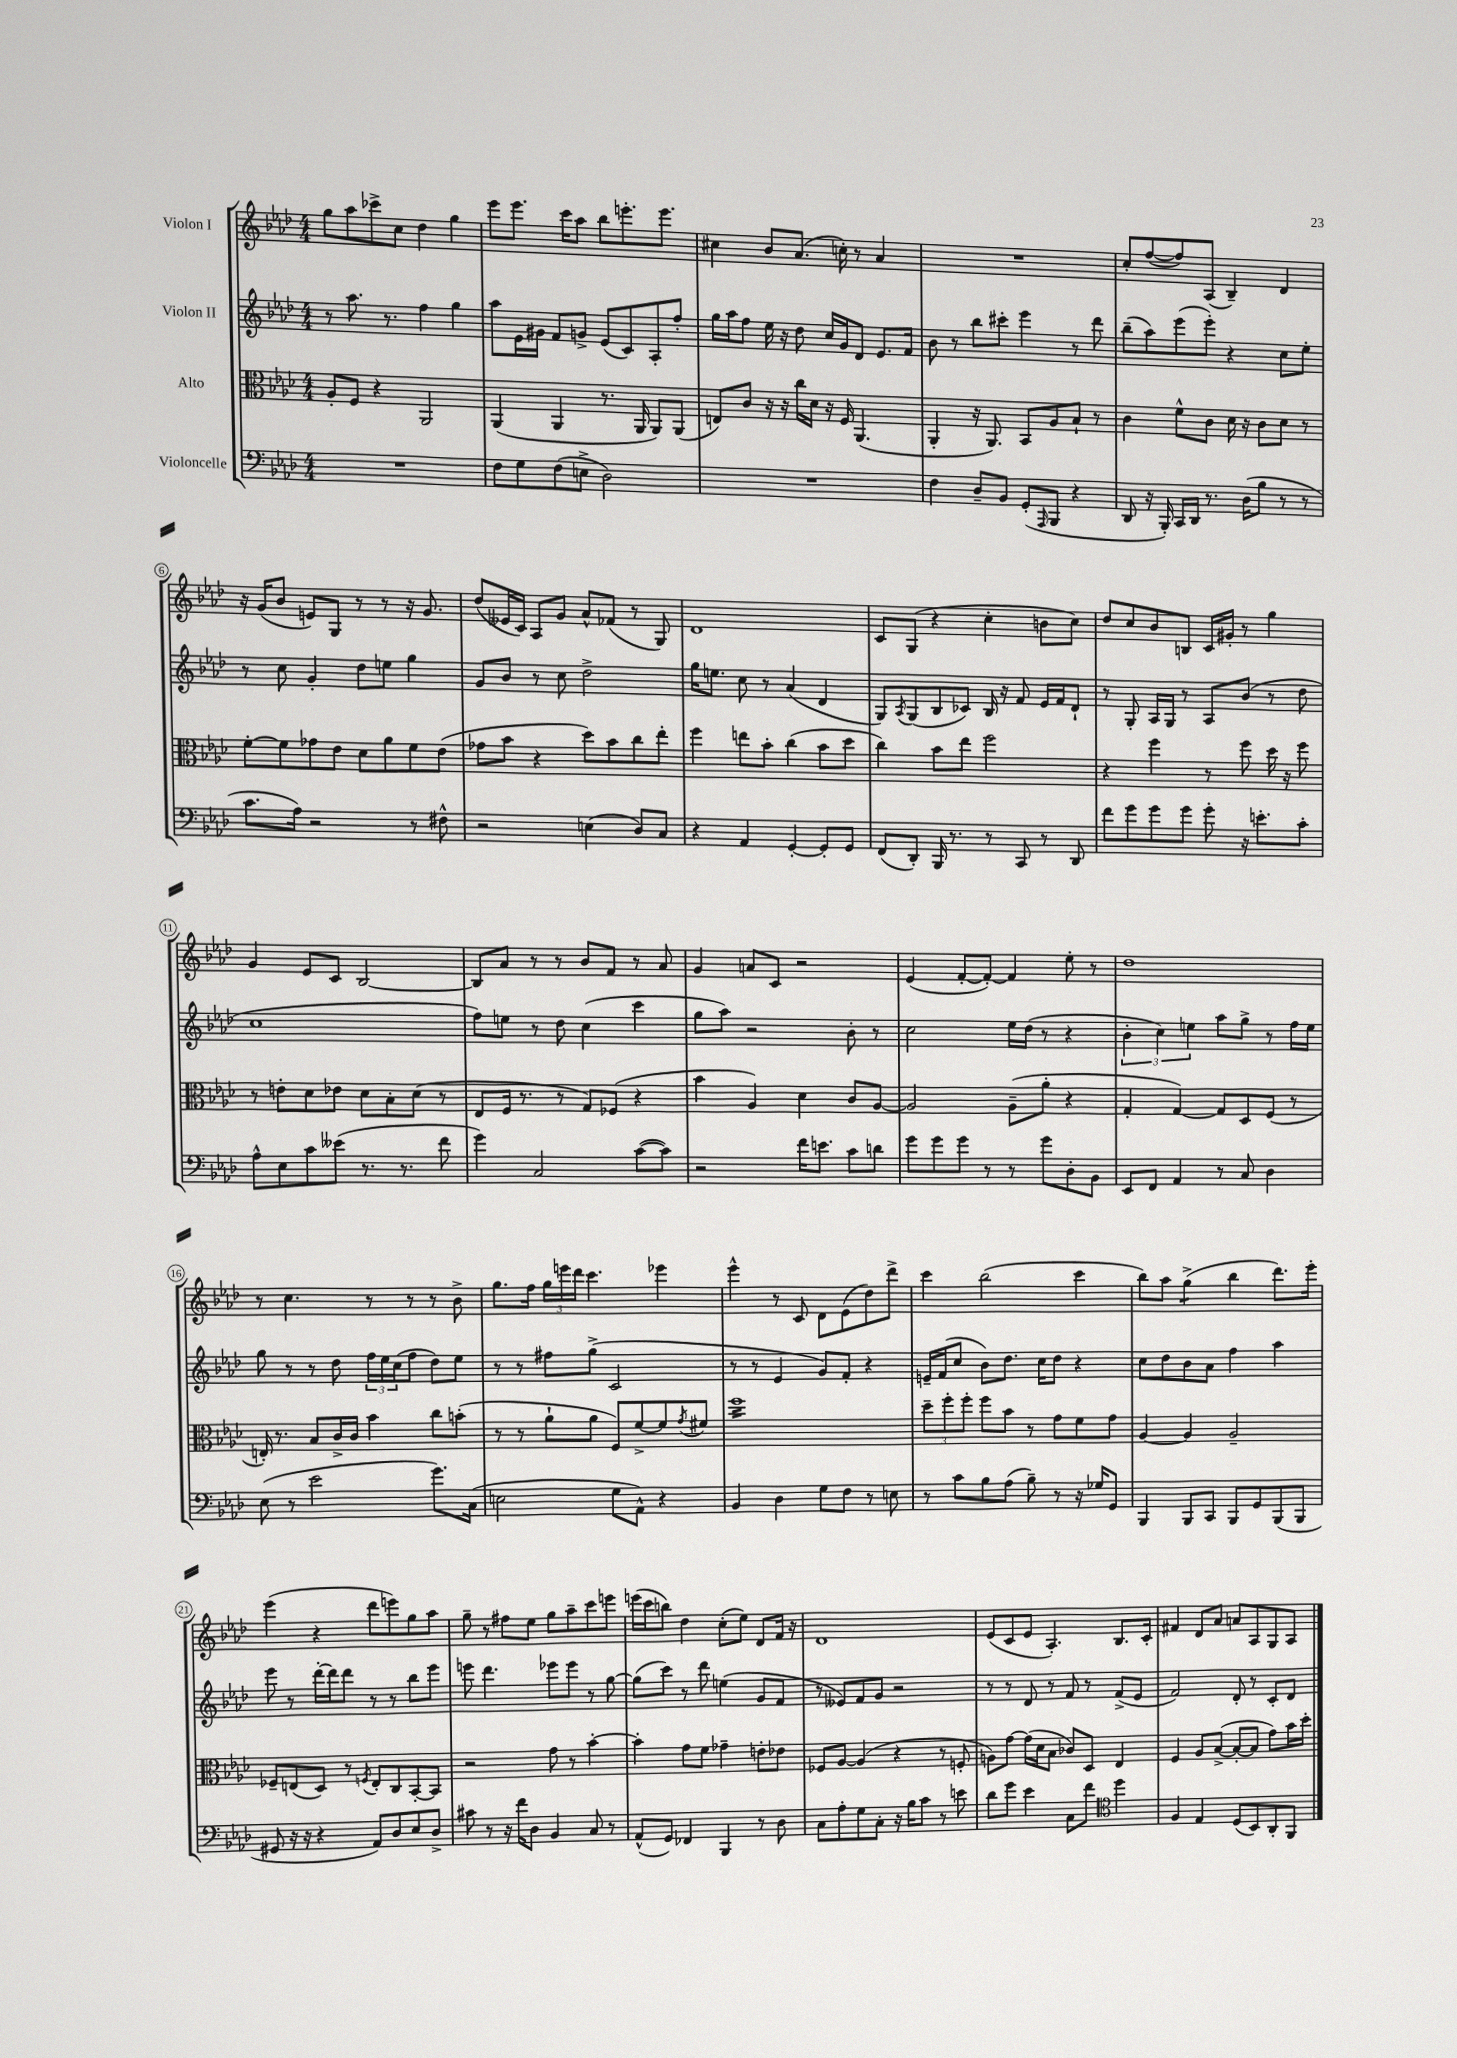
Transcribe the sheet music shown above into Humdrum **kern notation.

**kern	**kern	**kern	**kern
*staff4	*staff3	*staff2	*staff1
*clefF4	*clefC3	*clefG2	*clefG2
*k[b-e-a-d-]	*k[b-e-a-d-]	*k[b-e-a-d-]	*k[b-e-a-d-]
*M4/4	*M4/4	*M4/4	*M4/4
1r	8A-'	8r	8gg
.	8F	8.aa-	8aa-
.	4r	.	8ccc-^
.	.	8.r	.
.	.	.	8cc
.	2AA-	4ff	4dd-
.	.	4gg	4gg
=	=	=	=
8F	(4AA-	8aa-	8eee-
8G	.	16e-	8.eee-
.	.	16g#	.
(8F	4AA-	8f	.
.	.	.	16ccc
8E^	.	8g^	8aa-
2D-)	8.r	(8e-	8bb-
.	.	8c)	8.eee'
.	16AA-	.	.
.	8AA-)	8A-'	.
.	.	.	8.eee
.	(8AA-	8ff'	.
=	=	=	=
1r	8E)	16gg	4cc#
.	.	16aa-	.
.	8c	8ff	.
.	16r	16ee-	8b-
.	16r	16r	.
.	16cc	8dd-	(8.a-
.	16d-	.	.
.	16r	16cc	.
.	16F	16g	16cc')
.	(4.AA-	8d-	8r
.	.	8.e-	4a-
.	.	16f	.
=	=	=	=
4F	4AA-'	8b-	1r
.	.	8r	.
8D-~	16r	8bb-	.
.	8.AA-)	.	.
8BB-	.	8ccc#'	.
(8GG'	8BB-	4eee-	.
16qqAAA-	.	.	.
8BBB-	8A-	.	.
4r	8B-`	8r	.
.	8r	8ddd-	.
=	=	=	=
8DD-	4c	(8bb-~	8cc'
16r	.	8aa-)	([8ff
16BBB-')	.	.	.
16CC	8f^^	(8eee-	8ff])
16DD-	.	.	.
8.r	8c	8eee-')	(8A-
.	16d-	4r	4B-~)
(16D-	16r	.	.
8B-	8c	.	.
8r	8d-	8cc	4d-
8r	8r	8ee-'	.
=	=	=	=
8.c	[8f'	8r	16r
.	.	.	(16g
.	8f]	8cc	8b-
16A-)	.	.	.
2r	8g-	4g'	8e)
.	8e-	.	8G
.	8d-	8dd-	8r
.	8a-	8ee	8r
8r	8f	4gg	16r
.	.	.	8.g
8F#^^	(8e-	.	.
=	=	=	=
2r	8g-	8g	(8dd-
.	8b-	8b-	16e--
.	.	.	16c)
.	4r	8r	8A-
.	.	8cc	8g
(4E	8dd-)	2dd-^	8a-^^
.	8b-	.	(8f-
8D-)	8cc	.	8r
8C	8ee-'	.	8G)
=	=	=	=
4r	4ff	16gg	1d-
.	.	8.ee	.
4AA-	8ee	8cc	.
.	8b-'	8r	.
[4GG'	(4cc	(4a-	.
8GG']	8b-	4d-	.
8GG	8dd-	.	.
=	=	=	=
(8FF	4cc)	8G)	8c
.	.	8qA-	.
8DD-')	.	(8G	(8G
16BBB-	8b-	8B-	4r
8.r	.	.	.
.	8ee-	8c-)	.
8r	2ff	16B-	4cc'
.	.	16r	.
8CC	.	8f	.
8r	.	16e-	8b
.	.	16f	.
8DD-	.	8d-`	8cc)
=	=	=	=
8f	4r	8r	8dd-
8g	.	8G'	8cc
8g	4ff	16A-	8b-
.	.	16G	.
8g	.	8r	8B
8g'	8r	8A-	16c
.	.	.	16g#'
16r	8ff	(8b-	8r
8.e'	.	.	.
.	16dd-	8r	4gg
.	16r	.	.
8c'	8ff	8dd-	.
=	=	=	=
8A-^^	8r	1cc	4g
8E-	8e'	.	.
8c	8d-	.	8e-
(8e--	8e-	.	8c
8.r	8d-	.	[2B-
.	8B-'	.	.
8.r	.	.	.
.	(8d-	.	.
8f	8r	.	.
=	=	=	=
4g)	8E-	8ff)	8B-]
.	16F	8ee	8a-
.	8.r	.	.
2C	.	8r	8r
.	8r	8dd-	8r
.	8G)	(4cc	8b-
.	(8F-	.	8f
([8c	4r	4ccc	8r
8c])	.	.	8a-
=	=	=	=
2r	4b-	8gg	4g
.	.	8aa-)	.
.	4A-)	2r	8a
.	.	.	8c
16f	4d-	.	2r
8.e	.	.	.
8c	8c	8b-'	.
8d	[8A-	8r	.
=	=	=	=
8g	2A-]	2cc	(4e-
8g	.	.	.
8g	.	.	[8f'
8r	.	.	8f'_)
8r	(8A-~	16ee-	4f]
.	.	(16dd-	.
8g	8a-'	8r	.
8D-'	4r	4r	8ee-'
8BB-	.	.	8r
=	=	=	=
8EE-	4G'	6b-'	1dd-
8FF	.	.	.
.	.	6cc)	.
4AA-	[4G)	.	.
.	.	6ee	.
8r	8G]	8aa-	.
8C	8D-	8gg^	.
4D-	(8F	8r	.
.	8r	16ff	.
.	.	16ee	.
=	=	=	=
(8E-	16E')	8gg	8r
.	8.r	.	.
8r	.	8r	4.cc
2e-	8B-	8r	.
.	16c^	8dd-	.
.	16c	.	.
.	4b-	24ff	8r
.	.	24ee-	.
.	.	(24cc	.
.	.	8ff	8r
8.g)	8cc	8dd-)	8r
.	(8b'	8ee-	8b-^
(16C	.	.	.
=	=	=	=
2E	8r	8r	8.gg
.	8r	8r	.
.	.	.	16ff
.	8a-`	8ff#	24gg
.	.	.	24eee
.	.	.	24ddd-
.	8a-	(8gg^	4.ccc
8G	8F)	2c	.
8AA-^^)	[8f^	.	.
4r	8f]	.	4eee-
.	8qg	.	.
.	8f#	.	.
=	=	=	=
4BB-	1ff	8r	4eee-^^
.	.	8r	.
4D-	.	4e-	8r
.	.	.	8c
8G	.	8g)	8d-
8F	.	8f'	(8e-
8r	.	4r	8dd-)
8E	.	.	8ddd-^
=	=	=	=
8r	12dd-~	16e~	4ccc
.	.	(16f	.
.	12ff'	.	.
8c	.	8cc	.
.	12ff'	.	.
8B-	8ff	8b-)	(2bb-
(8A-	8b-	8.dd-	.
8B-~)	8r	.	.
.	.	16cc	.
8r	8g	8dd-	.
16r	8f	4r	4ccc
16G-	.	.	.
8GG	8g	.	.
=	=	=	=
4BBB-	[4A-	8cc	8bb-)
.	.	8dd-	8aa-
8BBB-	4A-]	8b-	(4gg^
8CC	.	8a-	.
8BBB-	2A-~	4ff	4bb-
8GG	.	.	.
(8BBB-	.	4aa-	8.ddd-)
8BBB-	.	.	.
.	.	.	16eee-'
=	=	=	=
8GG#	8F-~	8eee-	(4eee-
16r	(8E	8r	.
16r	.	.	.
4r	8D-)	[16ddd-'	4r
.	.	16ddd-]	.
.	8r	8ddd-	.
.	8qF	.	.
8AA-)	8E'	8r	8ddd-
8D-	8C	8r	8eee)
8E-	[8BB-'	8bb-	8gg
8D-^	8BB-]	8eee-	8aa-
=	=	=	=
8c#	2r	8eee	8gg~
8r	.	4.ddd-	8r
16r	.	.	8ff#
16f	.	.	.
8D-	.	.	8ee-
4BB-	8g	8eee-	8gg
.	8r	8eee-	8aa-~
8C	[4b-'	8r	8ccc
8r	.	[8gg	8eee
=	=	=	=
(8AA-^^	4b-']	(8gg]	(16eee
.	.	.	16ccc
8GG)	.	8ccc)	8bb)
4FF-	8g	8r	4dd-
.	8f	8ddd-	.
4BBB-	4g-~	(4ee	(8cc'
.	.	.	8ee-)
8r	8e'	8g	8d-
8D-	8e-	8f	16f
.	.	.	16r
=	=	=	=
8C	8F-	8r	1d-
8A-'	[8A-	8e--)	.
8G	(4A-]	8f	.
8C'	.	8g	.
16r	4r	2r	.
16B-	.	.	.
8c	.	.	.
8r	8r	.	.
8e	8F'	.	.
=	=	=	=
8d-	8A)	8r	(8e-
8g	[8g	8r	8c
4e-	(16g]	8d-	8e-
.	16d-	.	.
.	8B-	8r	4.A-')
8C	8c-)	8f	.
8f	8D-	8r	.
*clefC4	*	*	*
4dd-	4E-	(8f^	8.B-
.	.	8e-	.
.	.	.	16c'
=	=	=	=
4F	4F	2f)	4f#
4E-	8A-	.	8d-
.	([8B-^	.	8a-
(8D-	8B-'_	8d-'	8a
8BB-)	8B-]	8r	8A-
8AA-'	8g)	8c'	8G
8FF	16b-	8d-	8A-
.	16dd-'	.	.
==	==	==	==
*-	*-	*-	*-
